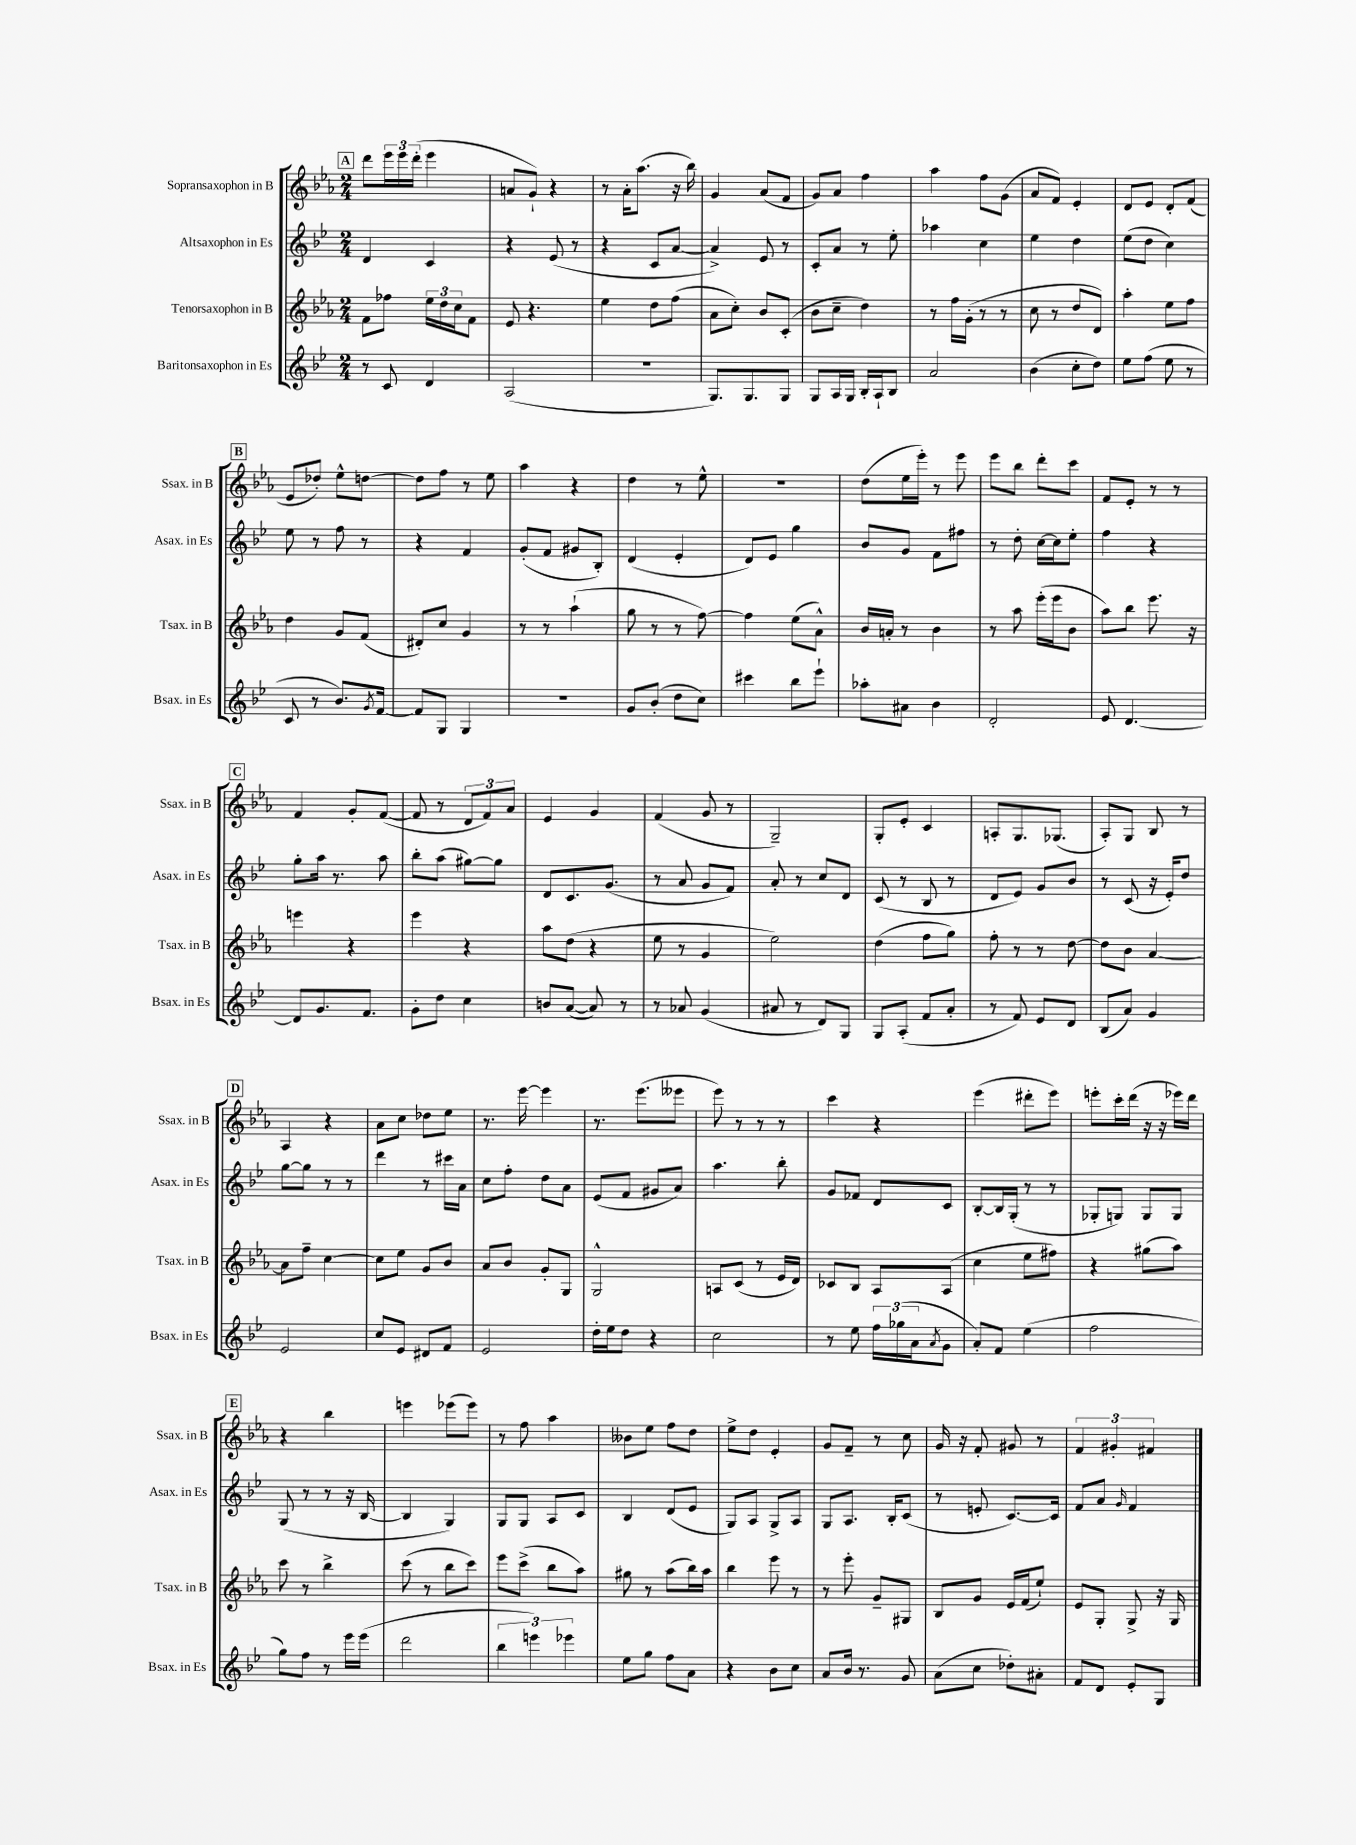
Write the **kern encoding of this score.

**kern	**kern	**kern	**kern
*staff4	*staff3	*staff2	*staff1
*clefG2	*clefG2	*clefG2	*clefG2
*k[b-e-]	*k[b-e-a-]	*k[b-e-]	*k[b-e-a-]
*M2/4	*M2/4	*M2/4	*M2/4
8r	8f\L	4d/	8ddd\L
8c/	8ff-\J	.	24eee-\L
.	.	.	24eee-\
.	.	.	(24ddd'\JJ
4d/	24ee-\LL	4c/	4eee-\
.	24dd\	.	.
.	24cc\J	.	.
.	8f\J	.	.
=	=	=	=
(2A/	8e-/	4r	8a/L
.	4.r	.	8g`/J)
.	.	(8e-/	4r
.	.	8r	.
=	=	=	=
2r	4ee-\	4r	8r
.	.	.	16a-'\LK
.	.	.	(8.aa-\J
.	8dd\L	8c/L	.
.	(8ff\J	[8a/J	16r
.	.	.	16bb-\)
=	=	=	=
8.G/L)	8a-\L	4a^/])	4g/
.	8cc'\J)	.	.
8.G/	.	.	.
.	8b-/L	8e-/	(8a-/L
8G/J	(8c'/J	8r	8f/J
=	=	=	=
8G/L	8b-\L	8c'/L	8g/L)
16A/L	8cc~\J	8a/J	8a-/J
16G/JJ	.	.	.
16B-'/LL	4dd\)	8r	4ff\
16A`/J	.	.	.
8B-/J	.	8ee-'\	.
=	=	=	=
2a/	8r	4aa-\	4aa-\
.	16ff\LL	.	.
.	(16g'\JJ	.	.
.	8r	4cc\	8ff\L
.	8r	.	(8g\J
=	=	=	=
(4b-\	8cc\	4ee-\	8a-/L
.	8r	.	8f/J)
8cc'\L	8dd/L	4dd\	4e-'/
8dd\J)	8d/J)	.	.
=	=	=	=
8ee-\L	4aa-'\	(8ee-\L	8d/L
(8ff\J	.	8dd\J	8e-/J
8ee-\	8ee-\L	4cc\)	8d'/L
8r	8ff\J	.	(8f/J
=	=	=	=
8c/	4dd\	8ee-\	8e-/L
8r	.	8r	8dd-'/J)
8.b-/L)	8g/L	8ff\	8ee-^^\L
.	(8f/J	8r	[8dd\J
8qg/	.	.	.
[16f/Jk	.	.	.
=	=	=	=
8f/]L	8d#'/L)	4r	8dd\]L
8G/J	8cc/J	.	8ff\J
4G/	4g/	4f/	8r
.	.	.	8ee-\
=	=	=	=
2r	8r	(8g'/L	4aa-\
.	8r	8f/J	.
.	(4aa-`\	8g#/L	4r
.	.	8B-'/J)	.
=	=	=	=
8g/L	8gg\	(4d/	4dd\
(8b-'/J	8r	.	.
8dd\L	8r	4e-'/	8r
8cc\J)	[8ff\)	.	8ee-^^\
=	=	=	=
4ccc#\	4ff\]	8d/L)	2r
.	.	8e-/J	.
8bb-\L	(8ee-\L	4gg\	.
8eee-`\J	8a-^^\J)	.	.
=	=	=	=
8aa-'\L	16b-/LL	8b-/L	(8dd\L
.	16a'/JJ	.	.
8a#\J	8r	8g/J	16ee-\L
.	.	.	16eee-'\JJ)
4b-\	4b-\	8f\L	8r
.	.	8ff#\J	8eee-\
=	=	=	=
2d'/	8r	8r	8eee-\L
.	8aa-\	8dd'\	8bb-\J
.	(16eee-'\LL	[16cc\LL	8ddd'\L
.	16eee-\J	16cc\]J	.
.	8b-\J	8ee-'\J	8ccc\J
=	=	=	=
8e-/	8aa-\L)	4ff\	8f/L
[4.d/	8bb-\J	.	8e-'/J
.	8.eee-\	4r	8r
.	.	.	8r
.	16r	.	.
=	=	=	=
8d/]L	4eee\	8gg'\L	4f/
8.g/	.	16aa\Jk	.
.	.	8.r	.
.	4r	.	8g'/L
8.f/J	.	.	.
.	.	8aa\	([8f/J
=	=	=	=
8g'\L	4eee-\	8bb-'\L	8f/]
8dd\J	.	(8aa\J	8r
4cc\	4r	[8gg#\L)	12d/L
.	.	.	12f/)
.	.	8gg#\]J	.
.	.	.	12a-/J
=	=	=	=
8b/L	8aa-\L	8d/L	4e-/
([8a/J	(8dd\J	8.c/	.
8a/])	4r	.	4g/
.	.	(8.g/J	.
8r	.	.	.
=	=	=	=
8r	8ee-\	8r	(4f/
8a-/	8r	8a/	.
(4g/	4g/	8g/L	8g/
.	.	8f/J)	8r
=	=	=	=
8a#/	2ee-\)	8a'/	2G~/)
8r	.	8r	.
8d/L)	.	8cc/L	.
8G/J	.	8d/J	.
=	=	=	=
8G/L	(4dd\	(8c/	8G'/L
(8A'/J	.	8r	8e-'/J
8f/L	8ff\L	8B-/	4c/
8a'/J	8gg\J)	8r	.
=	=	=	=
8r	8ff'\	8d/L	8A'/L
8f/)	8r	8e-/J)	8.G/
8e-/L	8r	8g/L	.
.	.	.	(8.G-/J
8d/J	[8dd\	8b-/J	.
=	=	=	=
(8B-/L	8dd\]L	8r	8A-'/L)
8a/J)	8b-\J	(8c/	8G/J
4g/	[4a-/	16r	8B-/
.	.	16e-'/LK)	.
.	.	8dd/J	8r
=	=	=	=
2e-/	8a-\]L	[8gg\L	4A-/
.	8ff~\J	8gg\]J	.
.	[4cc\	8r	4r
.	.	8r	.
=	=	=	=
8cc/L	8cc\]L	4ddd\	8a-\L
8e-/J	8ee-\J	.	8cc\J
8d#/L	8g/L	8r	8dd-\L
8f/J	8b-/J	16ccc#\LL	8ee-\J
.	.	16a\JJ	.
=	=	=	=
2e-/	8a-/L	8cc\L	8.r
.	8b-/J	8ff'\J	.
.	.	.	[16eee-\
.	8g'/L	8dd\L	4eee-\]
.	8G/J	8a\J	.
=	=	=	=
16dd'\LL	2G^^/	(8e-/L	8.r
16ee-\J	.	.	.
8dd\J	.	8f/J	.
.	.	.	(8.eee-\L
4r	.	8g#/L	.
.	.	8a/J)	8eee--\J
=	=	=	=
2cc\	8A/L	4.aa\	8eee-\)
.	(8c/J	.	8r
.	8r	.	8r
.	16e-/LL	8bb-'\	8r
.	16d/JJ)	.	.
=	=	=	=
8r	8c-/L	8g/L	4ccc\
8ee-\	8B-/J	8f-/J	.
24ff\LL	8A-/L	8d/L	4r
(24gg-\	.	.	.
24a\J	.	.	.
8qa/	.	.	.
8g\J	(8A-/J	8c/J	.
=	=	=	=
8a'/L)	4cc\	[8B-'/L	(4eee-\
8f/J	.	16B-/]L	.
.	.	(16G'/JJ	.
(4ee-\	8ee-\L	8r	8ddd#'\L
.	8ff#\J)	8r	8eee-\J)
=	=	=	=
2ff\	4r	8G-'/L	8eee'\L
.	.	8G/J)	16ccc'\L
.	.	.	(16ddd\JJ
.	(8gg#\L	8G/L	16r
.	.	.	16r
.	8aa-\J)	8G/J	16eee-\LL)
.	.	.	16ddd\JJ
=	=	=	=
8gg\L)	8ccc\	(8G/	4r
8ff\J	8r	8r	.
8r	4bb-^\	8r	4bb-\
16eee-\LL	.	16r	.
(16eee-\JJ	.	[16B-/	.
=	=	=	=
2ddd\	(8ccc\	4B-/]	4eee\
.	8r	.	.
.	8bb-\L	4G/)	(8eee-\L
.	8ccc\J)	.	8eee-\J)
=	=	=	=
6bb-\	8eee-\L	8G/L	8r
.	(8ccc^\J	8G/J	8ff\
6eee\)	.	.	.
.	8bb-\L	8A/L	4aa-\
6eee-\	.	.	.
.	8aa-\J)	8c/J	.
=	=	=	=
8ee-\L	8gg#\	4B-/	8b--\L
8gg\J	8r	.	8ee-\J
8ff\L	(8aa-\L	(8d/L	8ff\L
8a\J	16bb-\L)	8e-/J	8dd\J
.	16aa-\JJ	.	.
=	=	=	=
4r	4bb-\	8G/L)	8ee-^\L
.	.	8A/J	8dd\J
8b-\L	8eee-\	8G^/L	4e-'/
8cc\J	8r	8A/J	.
=	=	=	=
8a/L	8r	8G/L	8g/L
16b-/Jk	8eee-'\	8.A/J	8f~/J
8.r	.	.	.
.	8g~/L	.	8r
.	.	16B-'/LK	.
8g/	8G#/J	(8c/J	8cc\
=	=	=	=
(8a\L	8B-/L	8r	16g/
.	.	.	16r
8cc\J	8g/J	8e'/	8f'/
8dd-'\L)	16e-/LL	[8.c/L)	8g#/
.	(16f/J	.	.
8a#'\J	8ee-`/J)	.	8r
.	.	16c/]Jk	.
=	=	=	=
8f/L	8e-/L	8f/L	6f/
8d/J	8G'/J	8a/J	.
.	.	.	6g#'/
.	.	16qqg/	.
8e-'/L	8G^/	4f/	.
.	.	.	6f#/
8G/J	16r	.	.
.	16G/	.	.
==	==	==	==
*-	*-	*-	*-
